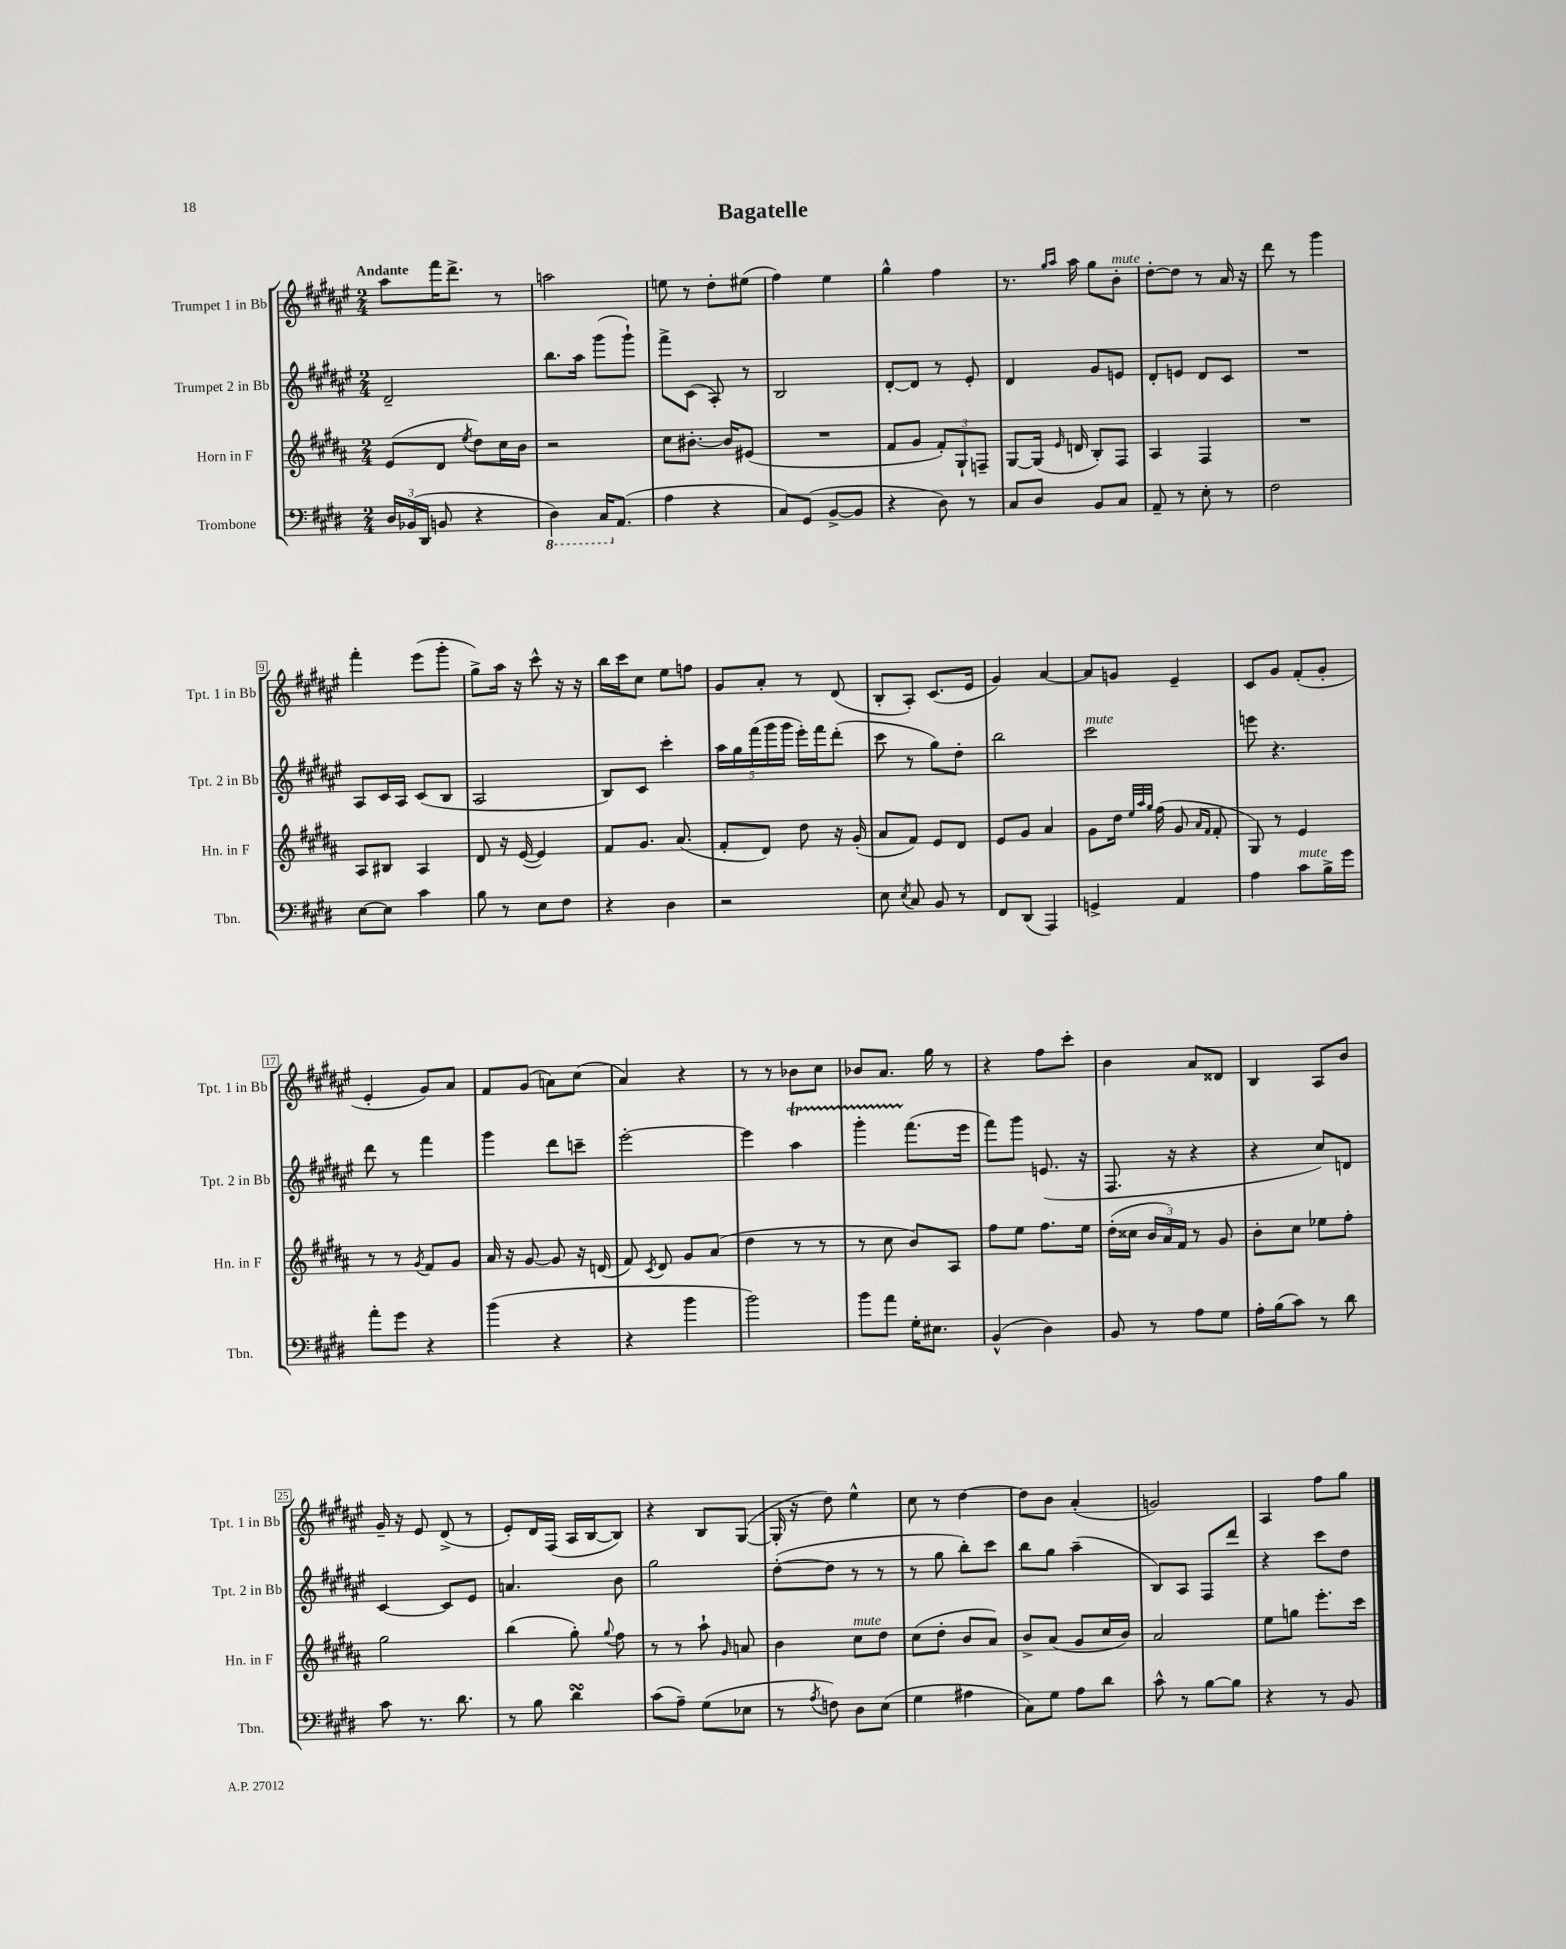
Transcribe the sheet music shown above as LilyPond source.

\header { title = "Bagatelle" }
<<
\new StaffGroup <<
\new Staff = "s0" \with { instrumentName = "Trumpet 1 in Bb" shortInstrumentName = "Tpt. 1 in Bb" } {
    \clef treble \key fis \major \numericTimeSignature \time 2/4 \tempo "Andante"
    \autoBeamOff ais''8[ fis'''16 dis'''8.]-> r8 |
    a''2 |
    e''8 r8 dis''8[-. eis''8]( |
    fis''4) eis''4 |
    gis''4-^ fis''4 |
    r8. \grace { gis''16[ ais''16] } ais''16 gis''8[ b'8]-.^\markup { \italic "mute" } |
    dis''8[~-. dis''8] r8 ais'16 r16 |
    dis'''8 r8 gis'''4 |
    fis'''4-. eis'''8[( gis'''8]-. |
    gis''8[->) ais''16] r16 cis'''8-^ r16 r16 |
    b''16[ cis'''16 cis''8] eis''8[ f''8] |
    gis'8[ ais'8]-. r8 dis'8( |
    b8[-. ais8]-.) cis'8.[( eis'16] |
    gis'4) ais'4~ |
    ais'8[ g'8] eis'4-- |
    cis'8[ gis'8] fis'8[-.( gis'8]-. |
    eis'4-. gis'8[) ais'8] |
    fis'8[ gis'8]( a'8[) cis''8]( |
    ais'4) r4 |
    r8 r8 bes'8[ cis''8] |
    bes'8[ ais'8.] gis''16 r8 |
    r4 fis''8[ cis'''8]-. |
    b'4 ais'8[ disis'8] |
    b4 ais8[ b'8] |
    gis'16-- r16 eis'8 dis'8->( r8 |
    eis'8[-.) dis'16 fis16]( ais16[ b16~ b8]) |
    r4 b8[ gis8]~( |
    gis16-. r16 dis''8) eis''4-^ |
    cis''8 r8 dis''4~ |
    dis''8[ b'8] ais'4-.( |
    g'2) |
    ais4 fis''8[ gis''8] \bar "|." |
}
\new Staff = "s1" \with { instrumentName = "Trumpet 2 in Bb" shortInstrumentName = "Tpt. 2 in Bb" } {
    \clef treble \key fis \major \numericTimeSignature \time 2/4
    \autoBeamOff dis'2-- |
    b''8.[ ais''16] gis'''8[( gis'''8]-!) |
    fis'''8[-> cis'8]( ais8-.) r8 |
    b2 |
    dis'8[~-. dis'8] r8 eis'8-. |
    dis'4 gis'8[ e'8] |
    dis'8[-. e'8] dis'8[ cis'8] |
    R2 |
    ais8[ cis'16 ais16] cis'8[( b8] |
    ais2 |
    b8[) cis'8] cis'''4-. |
    \tuplet 5/4 { ais''16[ gis''16 fis'''16( gis'''16 gis'''16] } eis'''16[-.) fis'''16 dis'''8]-.( |
    cis'''8 r8 gis''8[) dis''8]-. |
    b''2 |
    cis'''2^\markup { \italic "mute" } |
    e'''8 r4. |
    dis'''8 r8 fis'''4 |
    gis'''4 dis'''8[ c'''8]-- |
    eis'''2~-. |
    eis'''4 ais''4\startTrillSpan |
    gis'''4-. fis'''8.[\stopTrillSpan( eis'''16] |
    fis'''8[) gis'''8] e'8.( r16 |
    fis8. r16 r4 |
    r4 cis''8[) d'8] |
    cis'4~ cis'8[ eis'8] |
    a'4. b'8 |
    gis''2 |
    dis''8[~-.( dis''8] r8 r8 |
    r8 gis''8 b''8[-.) cis'''8] |
    b''8[ gis''8] ais''4--( |
    b8[) ais8] fis8[ dis'''8] |
    r4 cis'''8[ dis''8] \bar "|." |
}
\new Staff = "s2" \with { instrumentName = "Horn in F" shortInstrumentName = "Hn. in F" } {
    \clef treble \key b \major \numericTimeSignature \time 2/4
    \autoBeamOff e'8[( dis'8] \acciaccatura { e''8 } dis''8[) cis''16 b'16] |
    r2 |
    cis''8[ bis'8.]~-. bis'16[ eis'8]( |
    R2 |
    fis'8[ gis'8] \tuplet 3/2 { fis'8[-.) gis8-! f8]-- } |
    gis8[~ gis16]( \grace { e'16 } d'16 b8[-.) fis8] |
    ais4 fis4 |
    R2 |
    ais8[ bis8] ais4 |
    dis'8 r16 e'16~( e'4) |
    fis'8[ gis'8.] ais'8.( |
    fis'8[-. dis'8]) dis''8 r16 gis'16-.( |
    ais'8[ fis'8]) e'8[ dis'8] |
    e'8[ gis'8] ais'4 |
    gis'8[ dis''16] \grace { e''32[ ais''32 gis''32] } fis''16( gis'8 \grace { ais'16[ fis'16] } fis'8-. |
    gis8) r8 e'4 |
    r8 r8 \acciaccatura { gis'8 } fis'8[ gis'8] |
    ais'16 r16 gis'8~ gis'8 r16 d'16( |
    fis'8) \acciaccatura { cis'8 } dis'8 gis'8[ ais'8]( |
    dis''4 r8 r8 |
    r8 cis''8 b'8[) ais8] |
    fis''8[ e''8] fis''8.[ e''16] |
    dis''16[-.( cisis''16] \tuplet 3/2 { b'16[ ais'16) fis'16] } r8 gis'8 |
    b'8[-. cis''8] ees''8[ fis''8]-. |
    gis''2 |
    b''4( gis''8-.) \appoggiatura { gis''8 } fis''8 |
    r8 r8 ais''8-! \grace { gis'16 } a'8 |
    b'4 cis''8[^\markup { \italic "mute" } dis''8] |
    cis''8[( dis''8]-. b'8[ ais'8]) |
    b'8[-> ais'8]( gis'8[ cis''16 b'16]) |
    ais'2 |
    e''8[ g''8] e'''8.[-. cis'''16] \bar "|." |
}
\new Staff = "s3" \with { instrumentName = "Trombone" shortInstrumentName = "Tbn." } {
    \clef bass \key e \major \numericTimeSignature \time 2/4
    \autoBeamOff \tuplet 3/2 { dis16[ bes,16( dis,16] } b,8 r4 |
    \ottava #-1 dis,4) cis,16[ \ottava #0 a,8.]( |
    a4 r4 |
    cis8[) gis,8]( b,8[~-> b,8] |
    r4 dis8) r8 |
    cis8[ dis8] b,8[ cis8] |
    a,8-- r8 e8-. r8 |
    fis2 |
    e8[~ e8] cis'4 |
    b8 r8 e8[ fis8] |
    r4 dis4 |
    r2 |
    e8 \acciaccatura { e8 } cis8 b,8 r8 |
    fis,8[ dis,8]( a,,4) |
    g,4-> a,4 |
    a4 cis'8[^\markup { \italic "mute" } b16-> gis'16] |
    a'8[-. gis'8] r4 |
    b'4( r4 |
    r4 b'4 |
    b'2) |
    b'8[ a'8] gis16[-. eis8.] |
    b,4-^( dis4) |
    b,8 r8 a8[ gis8] |
    a16[-. b16( cis'8]) r8 dis'8 |
    cis'8 r8. dis'8. |
    r8 b8 dis'4\turn |
    cis'8[( a8]--) gis8[( ees8] |
    r8 \acciaccatura { a8 } f8) dis8[ e8]( |
    gis4 ais4 |
    cis8[) gis8] a8[ dis'8] |
    cis'8-^ r8 b8[~ b8] |
    r4 r8 b,8 \bar "|." |
}
>>
>>
\layout { \context { \Score \override BarNumber.stencil = #(make-stencil-boxer 0.1 0.3 ly:text-interface::print) } }
